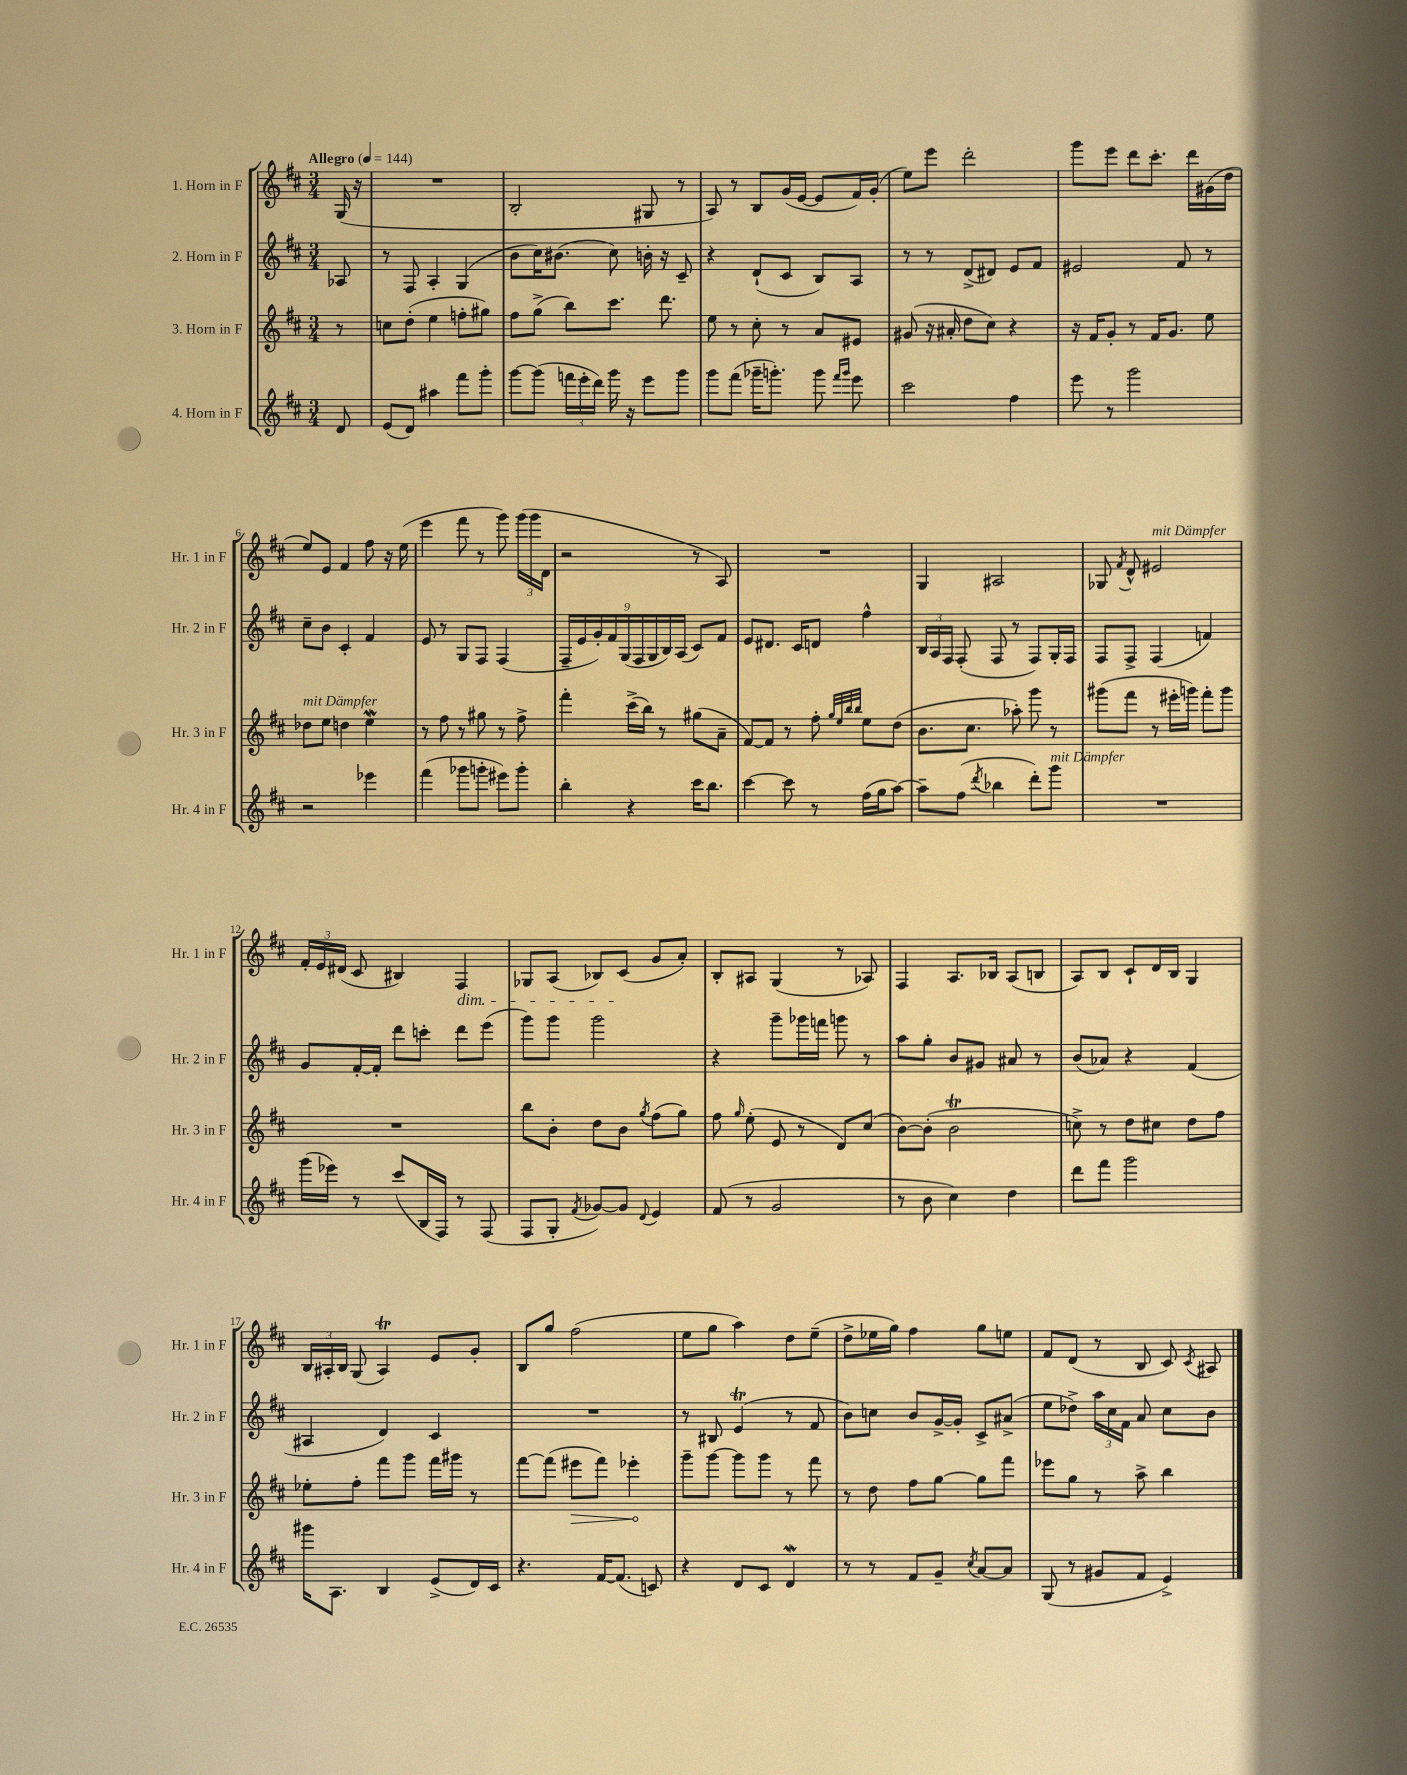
<<
\new StaffGroup <<
\new Staff = "s0" \with { instrumentName = "1. Horn in F" shortInstrumentName = "Hr. 1 in F" } {
    \clef treble \key d \major \numericTimeSignature \time 3/4 \partial 8 \tempo "Allegro" 4 = 144
    \autoBeamOff g16( r16 |
    R2. |
    b2-. gis8 r8 |
    a8) r8 b8[ g'16( e'16]~ e'8[ fis'16) g'16]-.( |
    e''8[) e'''8] d'''2-. |
    g'''8[ e'''8] d'''8[ cis'''8.]-. d'''16[ gis'16( d''16] |
    e''8[) e'8] fis'4 fis''8 r16 e''16( |
    e'''4 fis'''8 r8 g'''8) \tuplet 3/2 { g'''16[( g'''16 d'16] } |
    r2 r8 a8) |
    R2. |
    g4 ais2 |
    ges8 \acciaccatura { fis'8 } d'8-^ eis'2^\markup { \italic "mit Dämpfer" } |
    \tuplet 3/2 { fis'16[-. e'16 dis'16]( } cis'8 bis4) fis4\dim |
    ges8[ a8]( bes8[) cis'8]\!( g'8[ a'8]-.) |
    b8[-. ais8] g4( r8 aes8) |
    fis4 a8.[ bes16] a8[( b8] |
    a8[) b8] cis'8[-! d'16 b16] g4 |
    \tuplet 3/2 { b16[ ais16-. b16] } g8( ais4\trill) e'8[ g'8]-. |
    b8[ g''8] fis''2( |
    e''8[ g''8] a''4) d''8[ e''8]--( |
    d''8[-> ees''16 g''16]) fis''4 g''8[ e''8] |
    fis'8[ d'8]( r8 b8 cis'8) \acciaccatura { cis'8 } ais8 \bar "|." |
}
\new Staff = "s1" \with { instrumentName = "2. Horn in F" shortInstrumentName = "Hr. 2 in F" } {
    \clef treble \key d \major \numericTimeSignature \time 3/4 \partial 8
    \autoBeamOff aes8 |
    r8 fis8 a4-. g4( |
    b'8[ cis''16) bis'8.]( cis''8) b'16-. r16 cis'8-- |
    r4 d'8[-!( cis'8] b8[) a8] |
    r8 r8 d'8[->( dis'8]) e'8[ fis'8] |
    eis'2 fis'8 r8 |
    cis''8[-- b'8] cis'4-. fis'4 |
    e'8 r8 g8[ fis8] fis4( |
    \tuplet 9/8 { fis16[-- e'16 g'16-.) fis'16 g16( fis16 g16 b16) a16]( } cis'8[) fis'8] |
    e'8[ dis'8.] cis'16[ d'8] fis''4-^ |
    \tuplet 3/2 { b16[ a16 fis16] } fis8-.( fis8 r8 fis8[) g16-. fis16] |
    fis8[ fis8]-> fis4( f'4) |
    g'8[ fis'16~-. fis'16]-. d'''8[ c'''8]-. d'''8[ e'''8]( |
    g'''8[) g'''8] g'''2 |
    r4 g'''8[-- ges'''16 f'''16] g'''8 r8 |
    a''8[ g''8]-. b'8[ gis'8] ais'8 r8 |
    b'8[( aes'8]) r4 fis'4( |
    ais4 d'4) cis'4 |
    R2. |
    r8 bis8 e'4\trill( r8 fis'8 |
    b'8[) c''8] b'8[ g'16~-> g'16]-. cis'8[-> ais'8]->( |
    e''8[ des''8]->) \tuplet 3/2 { a''16[ cis''16 fis'16] } a'8 cis''8[ b'8] \bar "|." |
}
\new Staff = "s2" \with { instrumentName = "3. Horn in F" shortInstrumentName = "Hr. 3 in F" } {
    \clef treble \key d \major \numericTimeSignature \time 3/4 \partial 8
    \autoBeamOff r8 |
    c''8[ d''8]-.( e''4 f''8[-. gis''8]) |
    fis''8[ g''8]->( b''8[) cis'''8.] d'''8. |
    e''8 r8 cis''8-. r8 a'8[ eis'8] |
    gis'8( r16 ais'16-. d''8[ cis''8]) r4 |
    r16 fis'16[ g'8]-. r8 fis'16[ g'8.] e''8 |
    des''8[^\markup { \italic "mit Dämpfer" } e''8] d''4 e''4\mordent |
    r8 fis''8 r8 gis''8 r8 fis''8-> |
    fis'''4-. cis'''16[->( b''16]) r8 gis''8[( a'8]-- |
    fis'8[~) fis'8] r8 fis''8-. \grace { g''32[ e''32 b''32 b''32] } e''8[ d''8]( |
    b'8.[ cis''8.] aes''8-.) g'''8 r8 |
    gis'''8[( fis'''8] r8 eis'''16[-. g'''16]) fis'''8[-. g'''8] |
    R2. |
    b''8[ b'8]-. d''8[ b'8] \acciaccatura { g''8 } fis''8[( g''8]) |
    fis''8 \grace { g''16 } e''8-.( e'8 r8 d'8[) cis''8]( |
    b'8[~) b'8]-.( b'2\trill |
    c''8->) r8 d''8[ cis''8] d''8[ fis''8] |
    ees''8[-. fis''8]-. fis'''8[ g'''8] fis'''16[ gis'''16] r8 |
    fis'''8[~ fis'''8]( \once \override Hairpin.circled-tip = ##t eis'''8[\> fis'''8]) ees'''4-.\! |
    g'''8[-- g'''8]~ g'''8[ g'''8] r8 fis'''8 |
    r8 d''8 fis''8[ g''8]~ g''8[ fis'''8] |
    ees'''8[ g''8] r8 a''8-> b''4 \bar "|." |
}
\new Staff = "s3" \with { instrumentName = "4. Horn in F" shortInstrumentName = "Hr. 4 in F" } {
    \clef treble \key d \major \numericTimeSignature \time 3/4 \partial 8
    \autoBeamOff d'8 |
    e'8[( d'8]) ais''4 fis'''8[ g'''8]-. |
    g'''8[~ g'''8]( \tuplet 3/2 { f'''16[ e'''16-. d'''16]) } g'''16 r16 e'''8[ g'''8] |
    g'''8[ fis'''8]( ges'''16[-- g'''8.]-.) g'''8 \grace { fis'''16[ g'''16] } e'''8 |
    cis'''2 fis''4 |
    e'''8 r8 g'''2 |
    r2 ees'''4 |
    fis'''4( ges'''8[ g'''8]-. eis'''8[) g'''8]-. |
    b''4-. r4 cis'''16[ b''8.] |
    cis'''4~ cis'''8 r8 fis''16[( g''16 a''8]~) |
    a''8[-- fis''8]( \acciaccatura { d'''8 } bes''4 d'''8[-.) g'''8]^\markup { \italic "mit Dämpfer" } |
    R2. |
    g'''16[( ees'''16]) r8 cis'''8[( b16 fis16]) r8 fis8( |
    fis8[ g8]-. \acciaccatura { fis'8 } ges'8[~) ges'8] \appoggiatura { d'8 } e'4 |
    fis'8( r8 g'2 |
    r8 b'8 cis''4) d''4 |
    d'''8[ fis'''8] g'''2 |
    gis'''16[ a8.] b4 e'8[->( d'16) cis'16] |
    r4. fis'16[~ fis'8.]( c'8) |
    r4 d'8[ cis'8] d'4\mordent |
    r8 r8 fis'8[ g'8]-- \acciaccatura { cis''8 } a'8[~ a'8] |
    g8( r8 gis'8[ fis'8] e'4->) \bar "|." |
}
>>
>>
